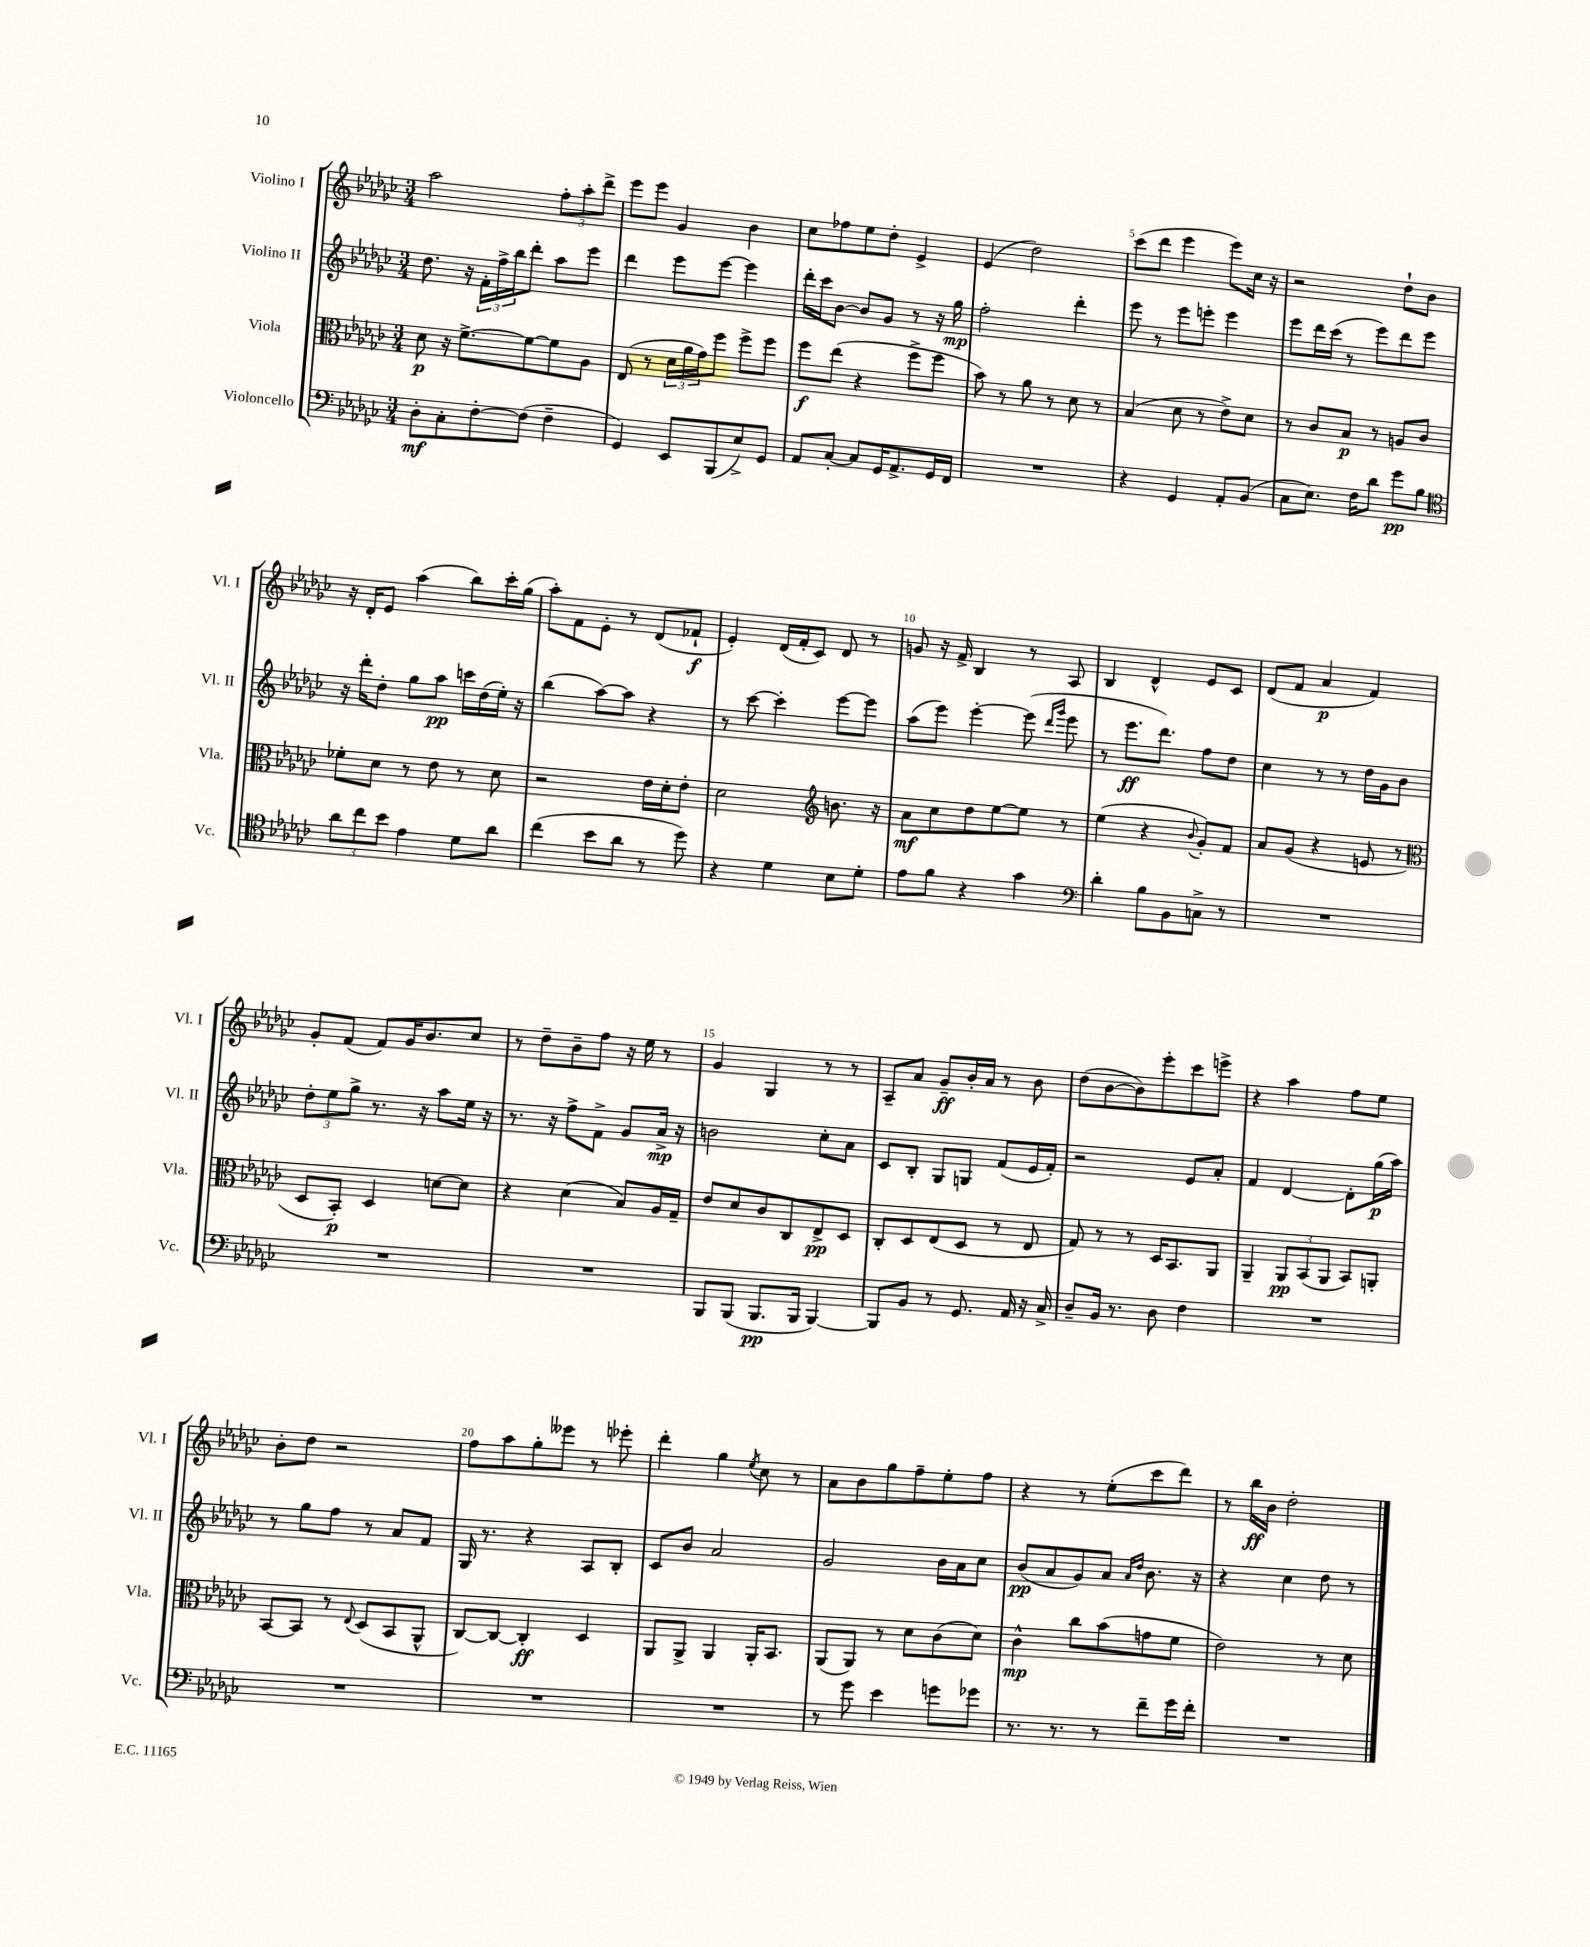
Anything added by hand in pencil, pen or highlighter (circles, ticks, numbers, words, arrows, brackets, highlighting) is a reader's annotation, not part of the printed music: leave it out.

**kern	**kern	**kern	**kern
*staff4	*staff3	*staff2	*staff1
*clefF4	*clefC3	*clefG2	*clefG2
*k[b-e-a-d-g-c-]	*k[b-e-a-d-g-c-]	*k[b-e-a-d-g-c-]	*k[b-e-a-d-g-c-]
*M3/4	*M3/4	*M3/4	*M3/4
8D-'	8d-	8.dd-	2aa-
8C-'	16r	.	.
.	[8.f^	16r	.
[8F'	.	24f'	.
.	.	24ff^	.
.	.	24bb-	.
(8F]	8f_	8ddd-'	.
4F~	8f]	8aa-	12ff'
.	.	.	12aa-'
.	8A-	8eee-	.
.	.	.	12ddd-^
=	=	=	=
4GG-)	(8E-	4ddd-	8eee-
.	8r	.	8eee-
8EE-	24d-	8eee-	4g-
.	24a-	.	.
.	24g-)	.	.
(8BBB-	8ff	[8eee-	.
8E-^)	8ff^	4eee-]	4b-
8GG-	8ff	.	.
=	=	=	=
8AA-	8ff	16ddd-'	8cc-
.	.	16ccc-	.
[8C-'	(8ee-	[8b-	8ff-
8C-]	4r	8b-]	8ee-
16GG-	.	8g-	8dd-'
8.AA-^	.	.	.
.	8ff^	8r	4e-^
16GG-	8ff	16r	.
16FF	.	16gg-	.
=	=	=	=
2.r	8b-)	2ff'	(4e-
.	8r	.	.
.	8a-	.	2dd-)
.	8r	.	.
.	8d-	4ddd-'	.
.	8r	.	.
=	=	=	=
4r	(4B-	8eee-	(8ccc-
.	.	8r	8ddd-
4GG-	8d-	8eee-	4eee-
.	8r	8eee'	.
8AA-'	8e-^)	4eee	8eee-)
(8BB-	8d-	.	16cc-
.	.	.	16r
=	=	=	=
8C-	8r	8eee-	2r
8.E-)	8c-	16ddd-	.
.	.	(16ccc-	.
.	8B-	8r	.
16F	.	.	.
8d-	8r	8eee-)	.
8g-	8A	8ddd-	8dd-`
8B-	8c-	8eee-	8b-
=	=	=	=
*clefC4	*	*	*
12a-	8f-'	16r	16r
.	.	16ddd-'	16d-'
12cc-	.	.	.
.	8d-	8dd-'	8e-
12b-	.	.	.
4e-	8r	8gg-	(4aa-
.	8e-	8aa-	.
8d-	8r	16ccc	8bb-)
.	.	(16dd-	.
8a-	8d-	16ee-')	16ccc-'
.	.	16r	(16gg-
=	=	=	=
(4cc-	2r	(4bb-	8aa-')
.	.	.	8f
8b-	.	[8aa-)	8e-'
8a-	.	8aa-]	8r
8r	16e-	4r	(8d-
.	16d-'	.	.
8dd-)	8e-'	.	8f-`
=	=	=	=
4r	2d-	8r	4e-')
.	.	[8ccc-	.
4d-	.	4ccc-']	(16d-
.	.	.	16f'
.	.	.	8c-)
*	*clefG2	*	*
8B-	8.b	[8eee-	8d-
8d-'	.	8eee-]	8r
.	16r	.	.
=	=	=	=
8e-	8a-	(8aa-	8g
8f	8cc-	8eee-)	16r
.	.	.	16f^
4r	8dd-	[4eee-'	4B-
.	[8ee-	.	.
4g-	8ee-]	(8eee-]	8r
.	.	16qqddd-	.
.	.	16qqggg-	.
.	8r	8eee-	8A-
=	=	=	=
*clefF4	*	*	*
4d-'	(4ee-	8r	4B-
.	.	8.eee-	.
8B-	4r	.	4d-^^
.	.	8.ddd-)	.
8BB-	.	.	.
.	8qqb-	.	.
8C^	8g-')	8ff	8e-
8r	8f	8dd-	8c-
=	=	=	=
2.r	8a-	4cc-	(8d-
.	(8g-	.	8f
.	4r	8r	4a-
.	.	8r	.
.	8e	16dd-	4f)
.	.	16g-	.
.	8r	8b-	.
=	=	=	=
*	*clefC3	*	*
2.r	8D-	12dd-'	8g-'
.	.	12ee-	.
.	8BB-')	.	(8f
.	.	12gg-^	.
.	4D-	8.r	8f)
.	.	.	16g-
.	.	16r	8.b-
.	[8d	8aa-	.
.	8d]	16ee-	8cc-
.	.	16r	.
=	=	=	=
2.r	4r	8.r	8r
.	.	.	8dd-~
.	.	16r	.
.	(4d-	8ff^	8b-~
.	.	8f^	8ff
.	8B-)	8g-	16r
.	.	.	16ee-
.	16A-	16a-^	8r
.	16G-~	16r	.
=	=	=	=
8BBB-	8e-	2b	4g-
(8BBB-	8d-	.	.
8.BBB-	8c-	.	4G-
.	8C-	.	.
16BBB-	.	.	.
[4BBB-)	8E-^	8cc-'	8r
.	8D-	8a-	8r
=	=	=	=
8BBB-]	8C-'	8c-	8A-~
8BB-	8D-	8B-'	8a-
8r	(8E-	8G-	8g-~
8.GG-	8D-	8G	16b-'
.	.	.	16a-
.	8r	(8f	8r
16AA-	.	.	.
16r	8E-	16e-	8b-
16C-^	.	16f')	.
=	=	=	=
8D-~	8G-)	2r	(8dd-
16BB-	8r	.	[8b-
8.r	.	.	.
.	8r	.	8b-])
8D-	16D-	.	8eee-'
.	8.BB-	.	.
4F	.	8e-	8ccc-
.	8AA-	8a-'	8eee^
=	=	=	=
2.r	4AA-~	4f	4r
.	12AA-	[4d-	4aa-
.	(12BB-	.	.
.	12AA-	.	.
.	8BB-)	8d-']	8ff
.	8AA'	(16gg-	8ee-
.	.	16aa-)	.
=	=	=	=
2.r	[8BB-	8r	8b-'
.	8BB-]	8gg-	8dd-
.	8r	8ff	2r
.	8qqE-	.	.
.	(8D-	8r	.
.	8BB-	8a-	.
.	8AA-^^	8f	.
=	=	=	=
2.r	[8C-)	16G-	8ff
.	.	8.r	.
.	8C-_	.	8aa-
.	4C-']	4r	8gg-'
.	.	.	8eee--
.	4D-	8A-	8r
.	.	8B-'	8eee-'
=	=	=	=
2.r	8AA-	8c-	4ddd-'
.	8AA-^	8b-	.
.	4AA-	2a-	4gg-
.	.	.	8qee-
.	16AA-'	.	8cc-
.	8.BB-	.	.
.	.	.	8r
=	=	=	=
8r	(8AA-	2g-	8a-
8g-	8AA-)	.	8b-
4e-	8r	.	8gg-
.	8d-	.	8ff~
8g	(8c-	16b-	8ee-'
.	.	16a-	.
8g-	8d-)	8cc-	8ff
=	=	=	=
8.r	4c-^^	(8b-	4r
.	.	8a-	.
8.r	.	.	.
.	8cc-	8g-)	8r
8r	(8b-	8a-	(8ee-'
.	.	16qqa-	.
.	.	16qqdd-	.
8f~	8g	8.b-	8ccc-
16g-	8f	.	8ddd-)
16f'	.	16r	.
=	=	=	=
2.r	2e-)	4r	8r
.	.	.	16bb-
.	.	.	16b-
.	.	4cc-	2dd-'
.	8r	8dd-	.
.	8d-	8r	.
==	==	==	==
*-	*-	*-	*-
